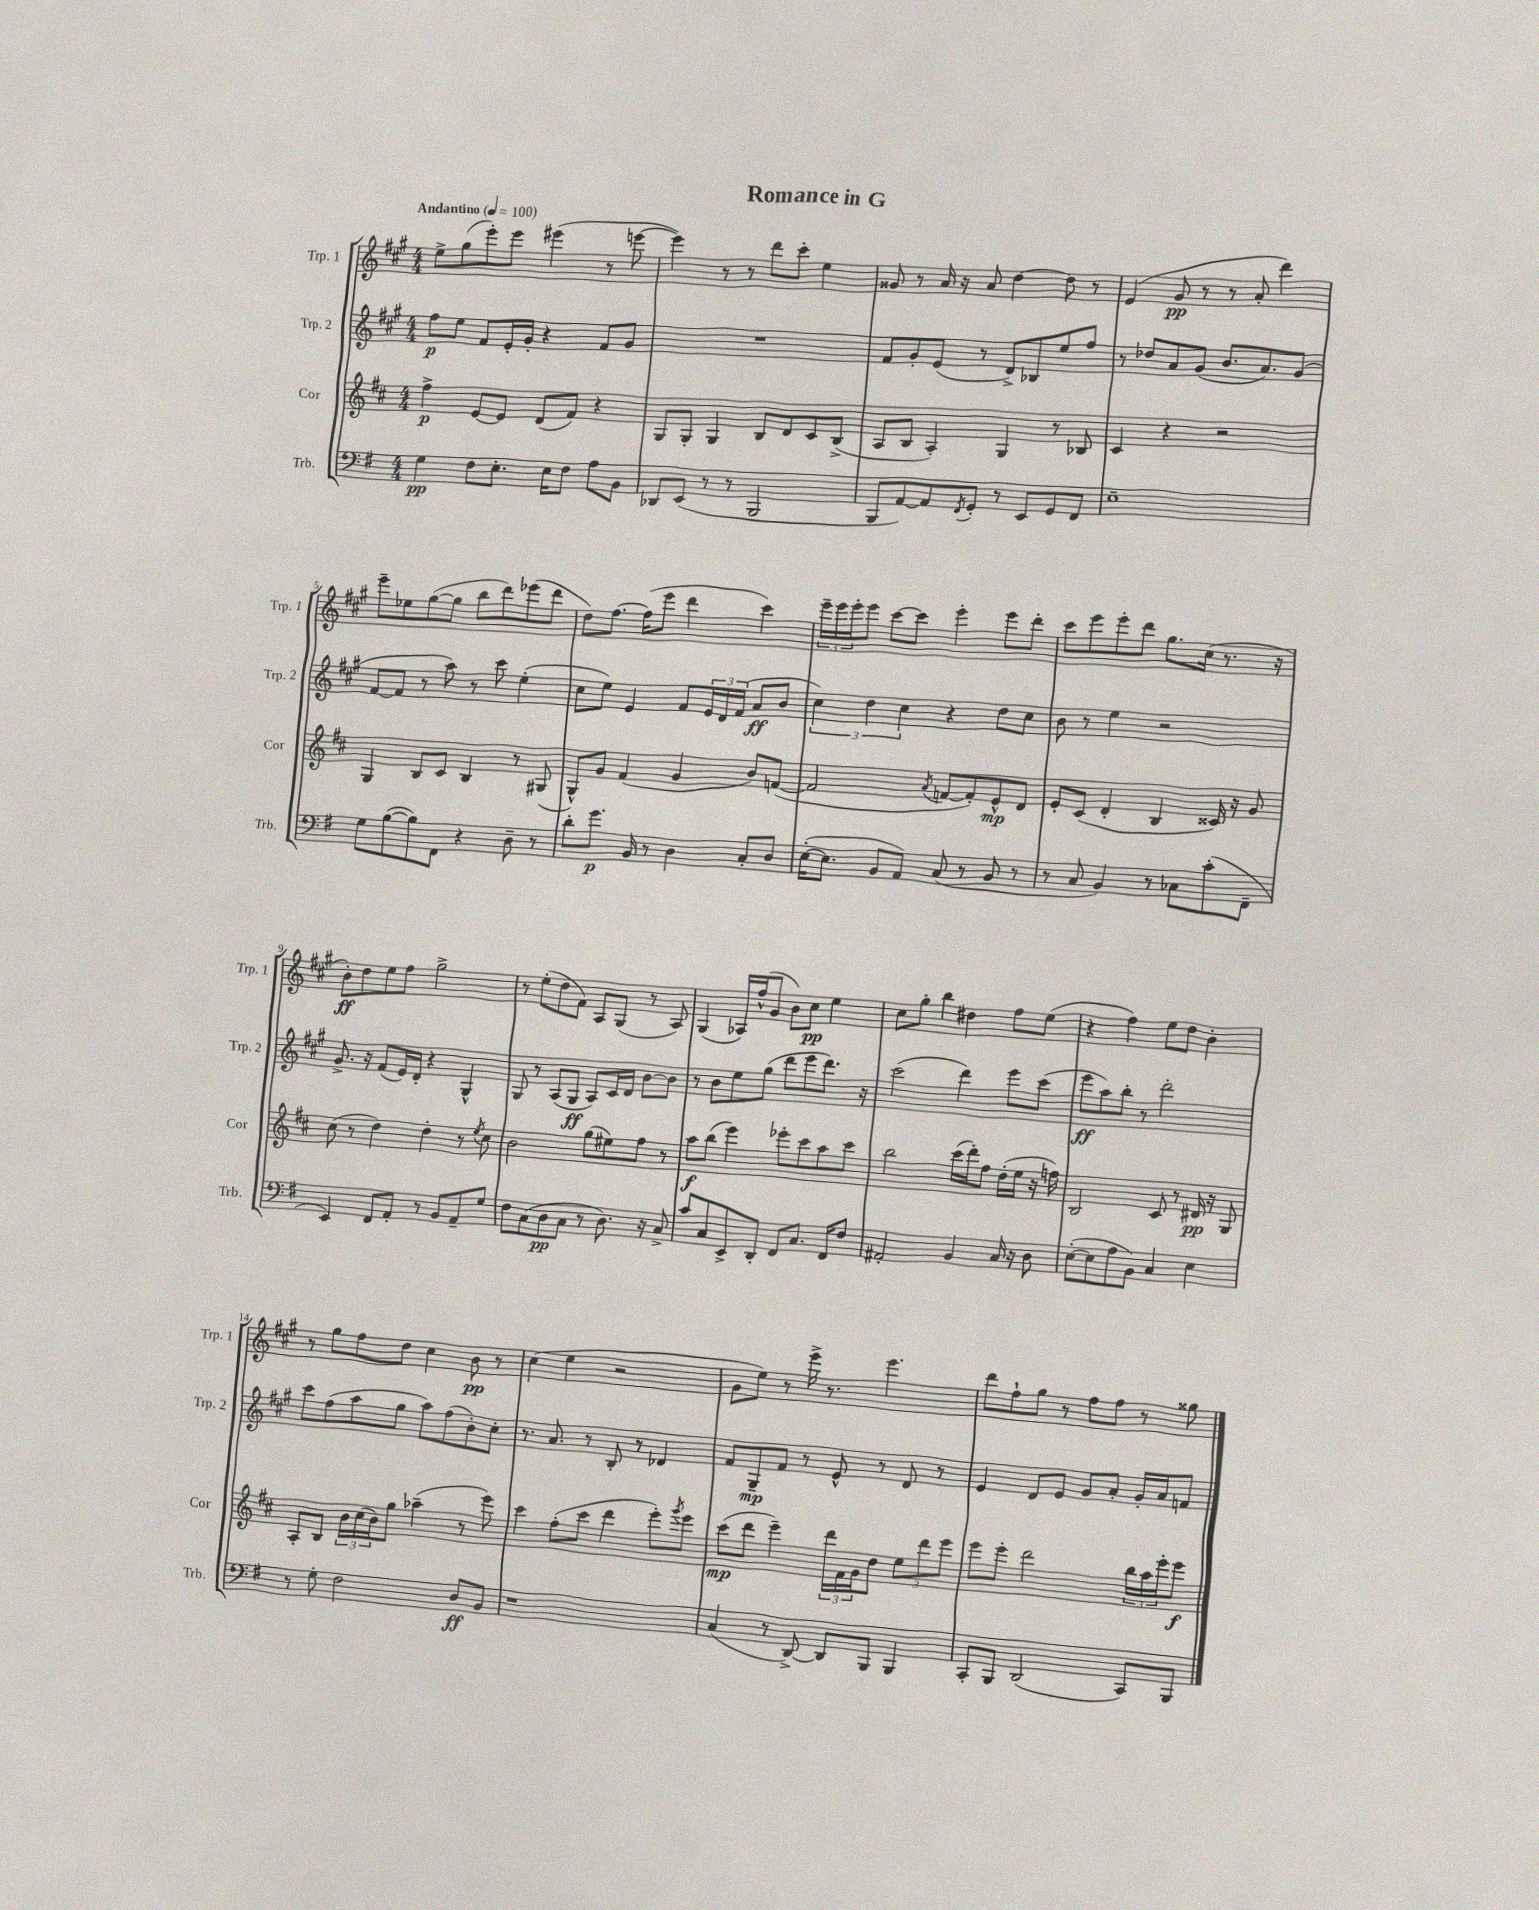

**kern	**kern	**kern	**kern
*staff4	*staff3	*staff2	*staff1
*clefF4	*clefG2	*clefG2	*clefG2
*k[f#]	*k[f#c#]	*k[f#c#g#]	*k[f#c#g#]
*M4/4	*M4/4	*M4/4	*M4/4
*MM100	*MM100	*MM100	*MM100
4G	4ff#^	8ff#	8ee^
.	.	8ee	(8gg#
8F#	[8e	8f#	8eee')
8.E'	8e]	16e'	8eee
.	.	16g#'	.
.	(8d	4r	(4eee#
16E	.	.	.
8F#	8f#)	.	.
8A	4r	8f#	8r
8BB	.	8g#	[8eee
=	=	=	=
8DD-	8G	1r	4eee])
(8EE	8G'	.	.
8r	4G	.	8r
8r	.	.	8r
2BBB	8B	.	8ddd
.	8d	.	8ccc#'
.	8c#	.	4ee
.	(8B^	.	.
=	=	=	=
8BBB	8A	8f#	8g##
[8AA)	8B	8g#'	8r
8AA]	4A')	(8e	16a
.	.	.	16r
8qFF#	.	.	.
8GG'	.	8r	8a
8r	4G	8d^)	[4dd
8EE	.	8B-	.
8GG	8r	8ee	8dd]
8FF#	8B-	8ff#	8r
=	=	=	=
1E~	4c#	8r	(4e
.	.	8dd-	.
.	4r	8a	8g#
.	.	(8g#	8r
.	2r	8.b	8r
.	.	.	8a'
.	.	8.a)	.
.	.	.	4ddd)
.	.	(8g#	.
=	=	=	=
8G	4G	[8f#	8eee~
([8B	.	8f#]	8ee-
8B])	8B	8r	([8gg#
8FF#	8c#	8aa)	8gg#]
4r	4B	8r	8bb
.	.	8ccc#	8ddd)
8D~	8r	(4ee'	(8eee-
8r	(8G#	.	8ddd
=	=	=	=
8d'	8G^^)	8cc#	8dd)
8.g	8g	8ee)	[8.ff#
.	(4f#	4e	.
16BB	.	.	(16ff#]
8r	.	.	8eee
4D	4g	8f#	4ddd
.	.	24e	.
.	.	24d	.
.	.	(24f#	.
8C'	8b)	8a	4ccc#)
8D	([8f	8b	.
=	=	=	=
([16E'	2f]	6cc#)	24eee~
.	.	.	24eee
8.E]	.	.	.
.	.	.	24eee'
.	.	.	8eee
.	.	6dd	.
8BB	.	.	[8ccc#
.	.	6cc#	.
8AA)	.	.	8ccc#]
.	8qa	.	.
(8C	[8f	4r	4eee'
8r	8f'])	.	.
8BB	8e^^	8dd	8eee
8r	8d	8cc#	8ddd'
=	=	=	=
8r	8e'	8b	8ccc#
8C	(8c#	8r	8eee
4BB)	4d'	4ee	8eee'
.	.	.	8ddd
8r	4B	2r	8.gg#
8C-	.	.	.
.	.	.	(16cc#
(8c'	16c##)	.	8.r
.	16r	.	.
8FF#~	8g	.	.
.	.	.	16r
=	=	=	=
4EE)	(8cc#	8.g#^	8b')
.	8r	.	8dd
.	.	16r	.
8FF#	4dd)	(8f#	8ee
8AA'	.	16e)	8ff#
.	.	16d'	.
8r	4dd'	4r	2gg#^
8BB	.	.	.
8AA~	8r	4G#^^	.
.	8qee	.	.
8G	8cc#	.	.
=	=	=	=
8F#	2b	8G#	8r
(8C	.	8r	(8ee'
8D	.	(8A	8dd
8C	.	8G#	8f#)
8r	(8gg	8A)	8A
8.D)	8ee#)	16c#	(8G#
.	.	16d	.
.	8ff#	[8b	8r
16r	.	.	.
8C^	8r	8b]	8A)
=	=	=	=
8c	8aa	8r	(4G#
8C	(8bb	8b	.
8EE^	4eee)	8ee	16A-)
.	.	.	(16ff#^^
8DD'	.	(8gg#	8g#
8FF#	8eee-'	8ddd	8b)
8.C	8ccc#	8eee	8cc#
.	8aa	8.ddd)	4ee
16FF#	.	.	.
8F#	8ccc#	.	.
.	.	16r	.
=	=	=	=
2AA#'	2bb	(2ccc#	8cc#
.	.	.	8gg#'
.	.	.	4bb
4BB	(16ccc#	4ddd)	4dd#
.	16ddd')	.	.
.	8ff#	.	.
16C	(16dd'	8eee	8ff#
16r	16ee	.	.
8D	16r	(8ccc#	(8ee
.	16ff)	.	.
=	=	=	=
([8E'	2B	8eee	4r
8E]	.	8aa)	.
8A	.	8bb'	4ff#)
8BB)	.	8r	.
4C	8c#	2ddd'	8ee
.	8r	.	8dd
4E	16d#	.	4b'
.	16r	.	.
.	8G	.	.
=	=	=	=
8r	8A'	8ccc#	8r
8G'	8B	(8ff#	8gg#
2F#	24b	8aa	8ff#
.	(24cc#	.	.
.	24b)	.	.
.	8gg	8gg#	8dd
.	(4aa-~	8aa)	4cc#
.	.	(8ff#	.
8D	8r	8b')	8b
8BB	8eee)	8cc#'	8r
=	=	=	=
1r	4ccc#	8.r	(4cc#
.	.	8.a	.
.	(8ff#'	.	4ee
.	8ccc#	8r	.
.	4ddd	8B'	2r
.	.	8r	.
.	8eee')	4d-	.
.	8qggg	.	.
.	8eee	.	.
=	=	=	=
(4C	(8ccc#	8f#	8g#
.	8ddd	8G#~	8ee)
8r	4eee~)	8f#	8r
[8DD^)	.	8r	16eee^
.	.	.	8.r
8DD]	24ddd	8e^^	.
.	24f#	.	.
.	24g	.	.
8BBB	8dd	8r	4.eee
4BBB	12ee	8d	.
.	12ddd	.	.
.	.	8r	.
.	12eee	.	.
=	=	=	=
8CC'	8eee	4e	8ddd
8BBB	8eee'	.	8ff#`
(2DD	2ddd	8d	8gg#
.	.	8e	8r
.	.	8g#	8ff#
.	.	8a'	8ff#
8CC)	24bb	16g#'	8r
.	24aa	.	.
.	.	16a	.
.	24eee'	.	.
8BBB	8eee	8f	8gg##
==	==	==	==
*-	*-	*-	*-
